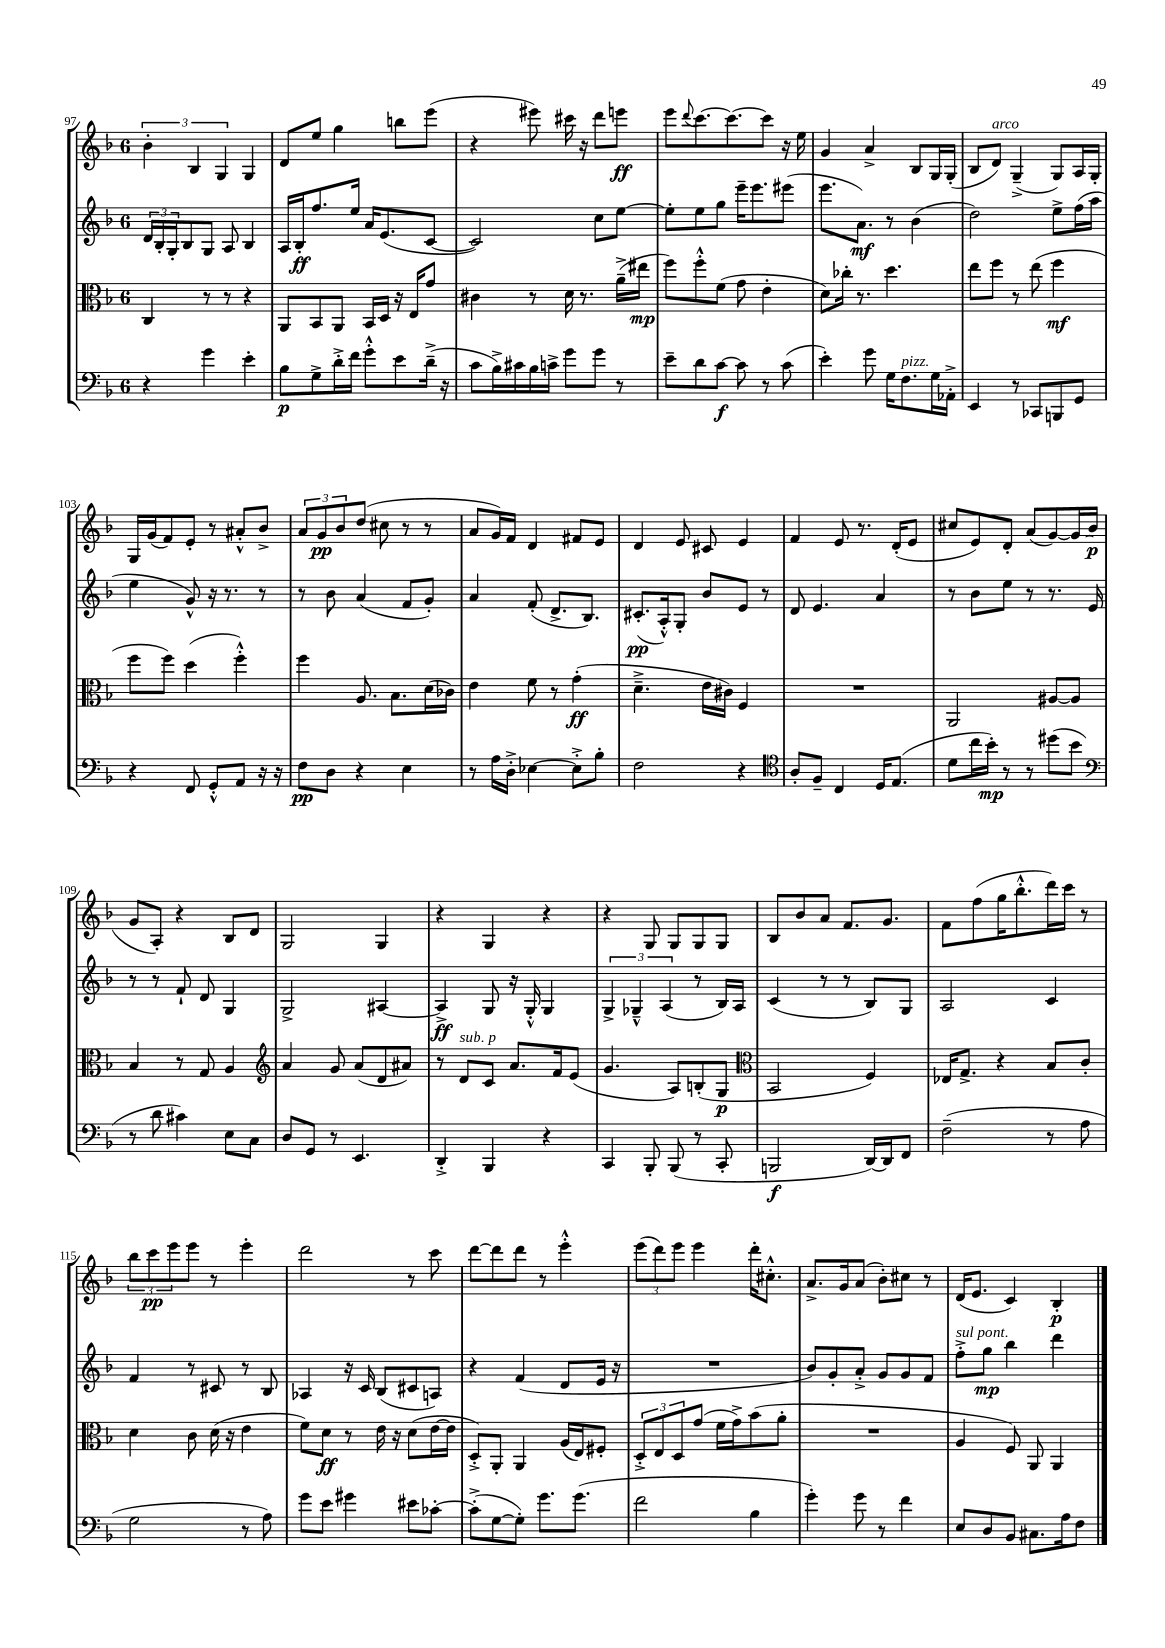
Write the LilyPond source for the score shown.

<<
\new StaffGroup <<
\new Staff = "s0" {
    \clef treble \key f \major \once \override Staff.TimeSignature.style = #'single-digit \time 6/8
    \tuplet 3/2 { bes'4-. bes4 g4 } g4 |
    d'8 e''8 g''4 b''8 e'''8( |
    r4 eis'''8) cis'''16 r16 d'''8 e'''8\ff |
    e'''8 \appoggiatura { d'''8 } c'''8.~ c'''8.~ c'''8 r16 e''16 |
    g'4 a'4-> bes8 g16 g16-.( |
    bes8 d'8^\markup { \italic "arco" }) g4--->( g8) a16 g16-. |
    g16 g'16( f'8) e'8-. r8 ais'8-.-^ bes'8-> |
    \tuplet 3/2 { a'8 g'8\pp bes'8 } d''8( cis''8 r8 r8 |
    a'8 g'16) f'16 d'4 fis'8 e'8 |
    d'4 e'8 cis'8 e'4 |
    f'4 e'8 r8. d'16-.( e'8 |
    cis''8 e'8) d'8-. a'8( g'8~) g'16 bes'16\p( |
    g'8 a8-.) r4 bes8 d'8 |
    g2 g4 |
    r4 g4 r4 |
    r4 g8 g8 g8 g8 |
    bes8 bes'8 a'8 f'8. g'8. |
    f'8 f''8( g''16 bes''8.-.-^ d'''16) c'''16 r8 |
    \tuplet 3/2 { bes''8 c'''8\pp e'''8 } e'''8 r8 e'''4-. |
    d'''2 r8 c'''8 |
    d'''8~ d'''8 d'''8 r8 e'''4-.-^ |
    \tuplet 3/2 { e'''8( d'''8) e'''8 } e'''4 d'''16-. cis''8.-.-^ |
    a'8.-> g'16 a'8( bes'8-.) cis''8 r8 |
    d'16( e'8. c'4) bes4-.\p \bar "|." |
}
\new Staff = "s1" {
    \clef treble \key f \major \once \override Staff.TimeSignature.style = #'single-digit \time 6/8
    \tuplet 3/2 { d'16 bes16-. g16-. } bes8 g8 a8 bes4 |
    a16 bes16-.\ff f''8. e''16 a'16 e'8.( c'8~ |
    c'2) c''8 e''8~ |
    e''8-. e''8 g''8 e'''16-- e'''8. eis'''8( |
    e'''8. a'8.\mf) r8 bes'4( |
    d''2) e''8-> f''16( a''16 |
    e''4 g'8-^) r16 r8. r8 |
    r8 bes'8 a'4( f'8 g'8-.) |
    a'4 f'8-.( d'8.-> bes8.) |
    cis'8.-.\pp( a16-.-^) g8-. bes'8 e'8 r8 |
    d'8 e'4. a'4 |
    r8 bes'8 e''8 r8 r8. e'16 |
    r8 r8 f'8-! d'8 g4 |
    g2-> ais4~ |
    ais4->\ff g8 r16 g16-.-^ g4 |
    \tuplet 3/2 { g4-> ges4---^ a4( } r8 bes16) a16 |
    c'4( r8 r8 bes8) g8 |
    a2 c'4 |
    f'4 r8 cis'8 r8 bes8 |
    aes4 r16 c'16 bes8( cis'8 a8) |
    r4 f'4( d'8 e'16 r16 |
    R2. |
    bes'8) g'8-. a'8-.-> g'8 g'8 f'8 |
    f''8-.->^\markup { \italic "sul pont." } g''8\mp bes''4 d'''4 \bar "|." |
}
\new Staff = "s2" {
    \clef alto \key f \major \once \override Staff.TimeSignature.style = #'single-digit \time 6/8
    c4 r8 r8 r4 |
    a,8 bes,8 a,8 bes,16 d16 r16 e16 g'8 |
    cis'4 r8 d'16 r8. a'16--->( eis''16\mp |
    f''8) f''8-.-^ f'8( g'8 e'4-. |
    d'8) ces''16-. r8. d''4. |
    e''8 f''8 r8 e''8( f''4\mf |
    f''8 f''8) d''4( f''4-.-^) |
    f''4 a8. bes8. d'16( ces'16) |
    e'4 f'8 r8 g'4-.\ff( |
    d'4.---> e'16 cis'16) f4 |
    R2. |
    a,2 ais8~ ais8 |
    bes4 r8 g8 a4 |
    \clef treble a'4 g'8 a'8( d'8 ais'8) |
    r8 d'8^\markup { \italic "sub. p" } c'8 a'8. f'16 e'8( |
    g'4. a8) b8-.( g8\p |
    \clef alto bes,2 f4) |
    ees16 g8.-> r4 bes8 c'8-. |
    d'4 c'8 d'16( r16 e'4 |
    f'8) d'8\ff r8 e'16 r16 d'8( e'16~ e'16 |
    d8-.->) a,8-. a,4 a16( e16) fis8-. |
    \tuplet 3/2 { d8-.-> e8 d8 } g'8( f'16 g'16->) bes'8( a'8-. |
    R2. |
    a4 f8) a,8 a,4 \bar "|." |
}
\new Staff = "s3" {
    \clef bass \key f \major \once \override Staff.TimeSignature.style = #'single-digit \time 6/8
    r4 g'4 e'4-. |
    bes8\p g8-> d'16-.-> f'16 g'8-.-^ e'8 d'16--->( r16 |
    c'8 bes16->) cis'16 bes16 c'16-> g'8 g'8 r8 |
    e'8-- d'8 c'8~\f c'8 r8 c'8( |
    e'4-.) g'8 g16 f8.^\markup { \italic "pizz." } g16 aes,16-.-> |
    e,4 r8 ces,8 b,,8 g,8 |
    r4 f,8 g,8-.-^ a,8 r16 r16 |
    f8\pp d8 r4 e4 |
    r8 a16 d16-.-> ees4~ ees8-.-> bes8-. |
    f2 r4 |
    \clef tenor a8-. f8-- c4 d16 e8.( |
    d'8 c''16 bes'16-.\mp) r8 r8 dis''8( bes'8 |
    \clef bass r8 d'8 cis'4) e8 c8 |
    d8 g,8 r8 e,4. |
    d,4-.-> bes,,4 r4 |
    c,4 bes,,8-. bes,,8( r8 c,8-. |
    b,,2\f d,16~) d,16 f,8 |
    f2--( r8 a8 |
    g2 r8 a8) |
    g'8 e'8 gis'4 eis'8 ces'8~-. |
    ces'8-.->( g8~ g8-.) g'8. g'8.( |
    f'2 bes4 |
    g'4-.) g'8 r8 f'4 |
    e8 d8 bes,8 cis8. a16 f8 \bar "|." |
}
>>
>>
\layout { \context { \Score currentBarNumber = #97 } }
